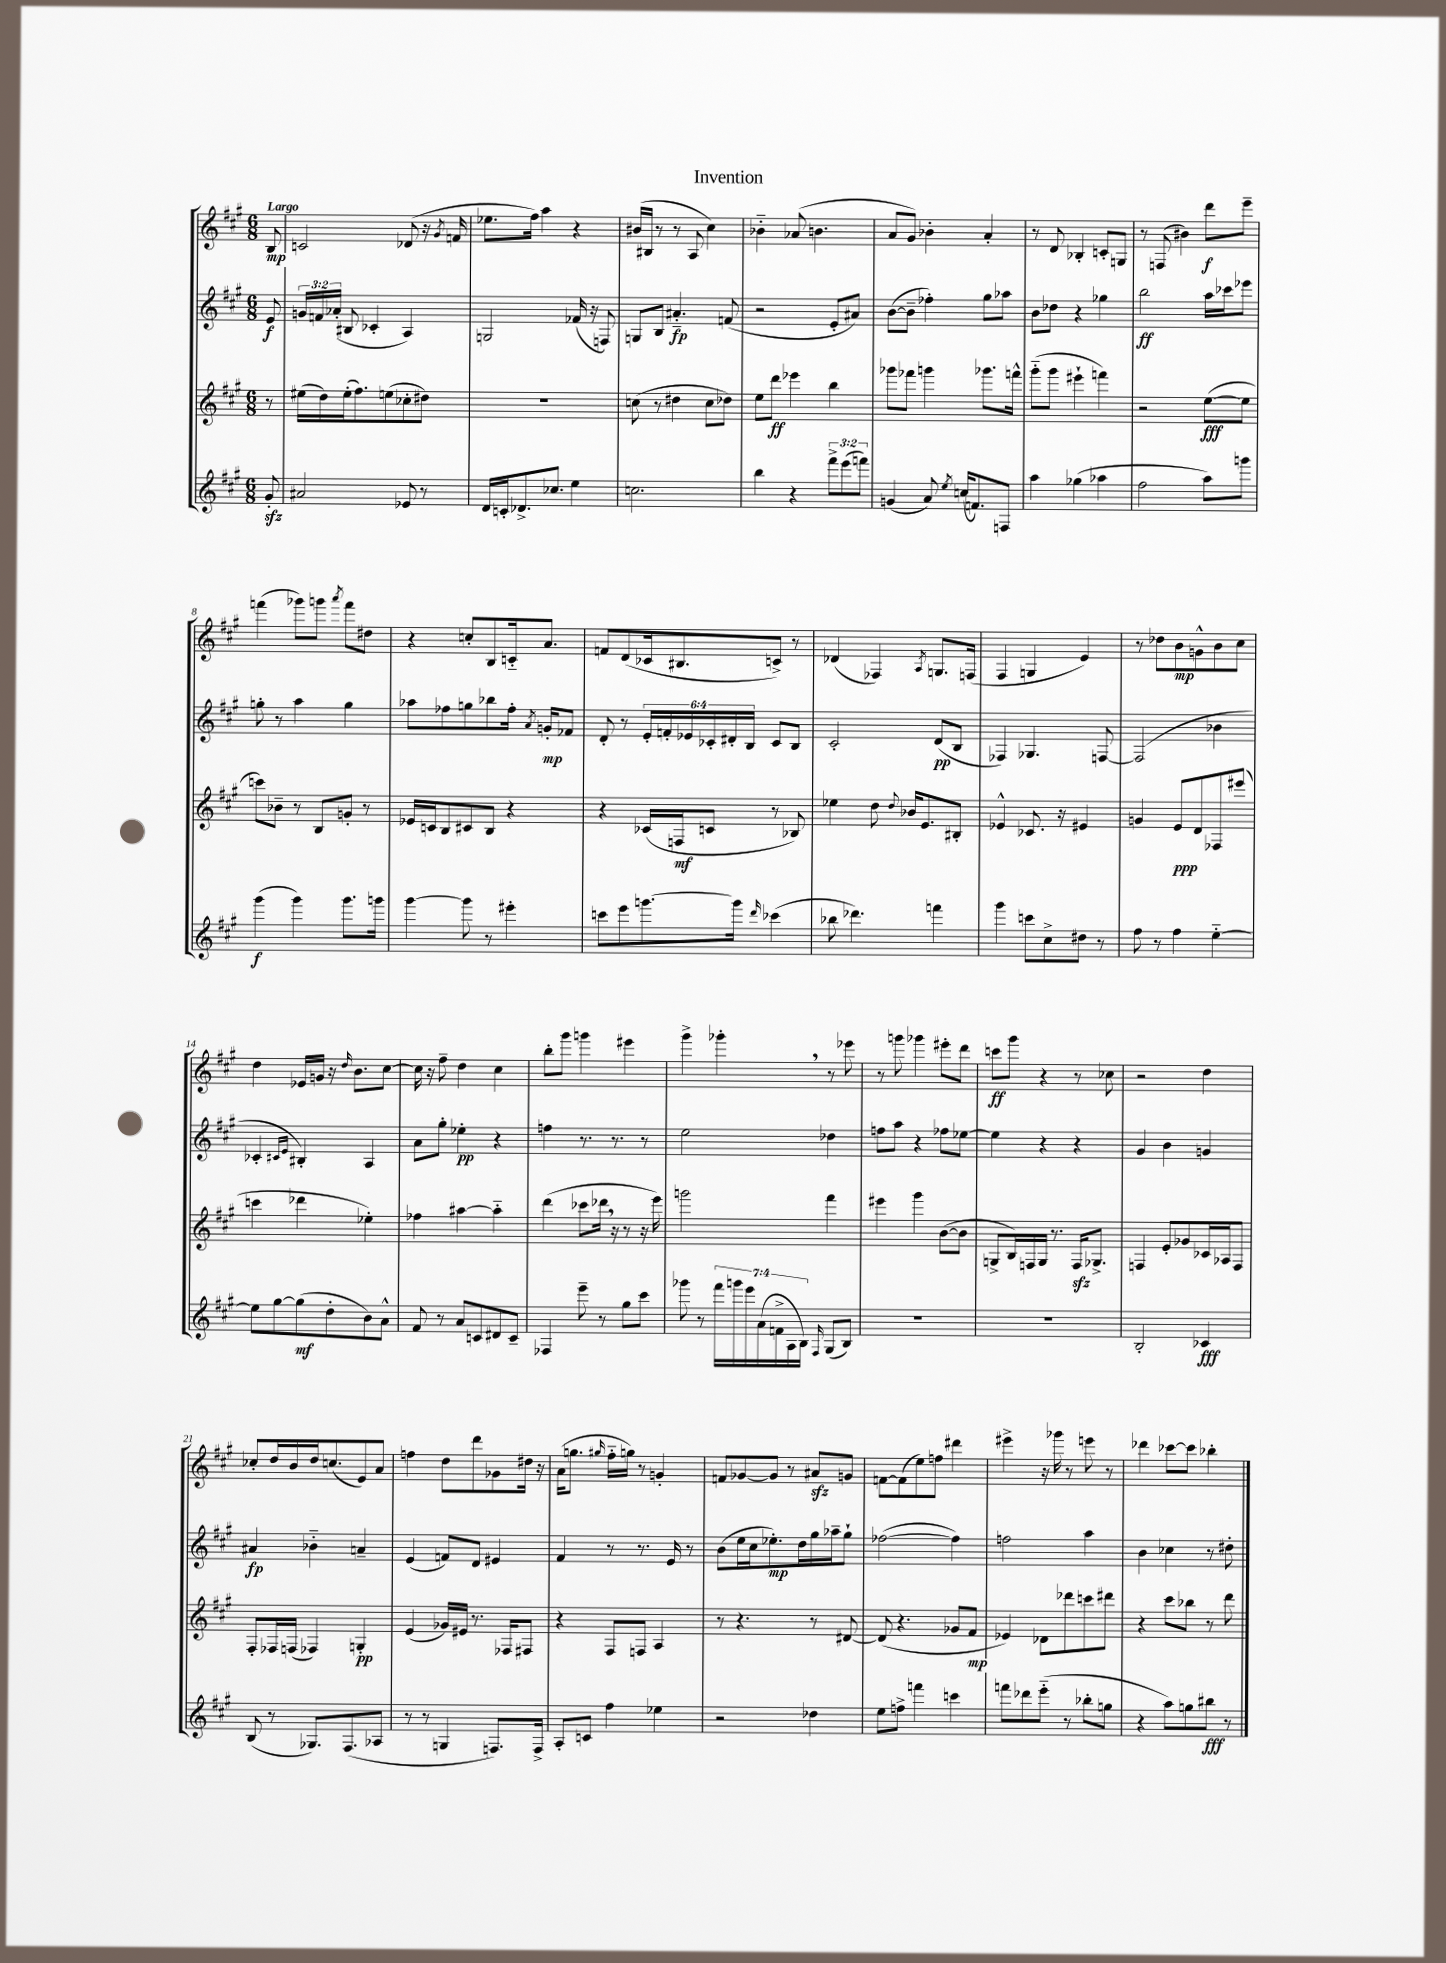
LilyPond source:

\header { title = "Invention" }
<<
\new StaffGroup <<
\new Staff = "s0" {
    \clef treble \key a \major \numericTimeSignature \time 6/8 \partial 8 \tempo "Largo"
    \autoBeamOff b8\mp |
    c'2 des'8( r16 \acciaccatura { gis'8 } f'16 |
    ees''8.[ fis''16]) a''4 r4 |
    bis'16[( bis16] r8 r8 a8 cis''4) |
    bes'4-_ aes'8( b'4. |
    a'8[ gis'8]) bes'4-. a'4-. |
    r8 d'8 bes4-. c'8[-. g8] |
    r8 f8( bis'4) d'''8[\f e'''8]-- |
    f'''4( ges'''8[) g'''8] \acciaccatura { a'''8 } f'''8[ dis''8] |
    r4 c''8[-. b8 c'16-_ a'8.] |
    f'8[ d'8( ces'16 bis8. c'8]->) r8 |
    des'4( fes4) \acciaccatura { a8 } g8.[ f16]( |
    fis4 g4 e'4) |
    r8 des''8[ b'8\mp g'8-^ b'8 cis''8] |
    d''4 ees'16[ g'16] r16 \grace { d''16 } b'8.[ cis''8]~ |
    cis''16 r16 fis''8-- d''4 cis''4 |
    b''8[-. gis'''8] g'''4 eis'''4 |
    gis'''4-> ges'''4-. \breathe r8 ees'''8 |
    r8 g'''8 ges'''4 eis'''8[-. d'''8] |
    c'''8[\ff gis'''8] r4 r8 ces''8 |
    r2 d''4 |
    ces''8[-. d''16 b'16 d''16 c''8.( e'8) a'8] |
    f''4 d''8[ d'''8 ges'8 dis''16] r16 |
    a'16[( g''8.] \grace { gis''16 } fis''16[-_ g''16]) r8 g'4-. |
    f'8[ ges'8~ ges'8] r8 ais'8[\sfz g'8] |
    f'8[~ f'8( e''8) f''8] dis'''4 |
    eis'''4-> r16 ges'''16 r8 e'''8 r8 |
    des'''4 ces'''8[~ ces'''8] bes''4-. \bar "|." |
}
\new Staff = "s1" {
    \clef treble \key a \major \numericTimeSignature \time 6/8 \override Staff.TupletNumber.text = #tuplet-number::calc-fraction-text \partial 8
    \autoBeamOff e'8\f |
    \tuplet 3/2 { g'16[ f'16 aes'16]-.( } bis8 ces'4-. a4) |
    g2 fes'16( r16 f8) |
    g8[ b8] ais'4.-_\fp f'8( |
    r2 e'8[-. ais'8]) |
    b'8[~( b'8]-- fes''4-.) gis''8[ aes''8] |
    b'8[ des''8] r4 ges''4 |
    b''2\ff a''16[ ces'''16 ees'''8] |
    g''8-. r8 a''4 g''4 |
    aes''8[ fes''8 g''8 bes''8 fes''16]-. \acciaccatura { a'8 } g'16[-.\mp fes'8] |
    d'8-. r8 \tuplet 6/4 { e'16[-. f'16-. ees'16 ces'16-. dis'16-. b16] } ces'8[ b8] |
    cis'2-. d'8[\pp( b8] |
    fes4) ges4. f8~ |
    f2( bes'4 |
    ces'4-. \grace { cis'16[ e'16] } bis4-.) a4 |
    a'8[ gis''8]-. ees''4-.\pp r4 |
    f''4 r8. r8. r8 |
    e''2 des''4 |
    f''8[ a''8] r4 fes''8[ ees''8]~ |
    ees''4 r4 r4 |
    gis'4 b'4 g'4 |
    ais'4\fp bes'4-_ a'4-- |
    e'4( f'8[) d'8] eis'4 |
    fis'4 r8 r8. e'16 r8 |
    b'8[( e''16 cis''16 ees''8.-.\mp) d''16 gis''16 aes''16-- gis''8]-! |
    fes''2~( fes''4) |
    f''2 a''4 |
    b'4 ces''4 r8 dis''8-. \bar "|." |
}
\new Staff = "s2" {
    \clef treble \key a \major \numericTimeSignature \time 6/8 \partial 8
    \autoBeamOff r8 |
    eis''16[( d''16) eis''16-.( fis''8.) e''8( ces''8-. dis''8]) |
    R2. |
    c''8( r8 dis''4 c''8[ des''8]) |
    e''8[ d'''8]\ff ees'''4 b''4 |
    ges'''8[ fes'''8] g'''4 ges'''8.[ f'''16]-^ |
    gis'''8[-_( gis'''8] eis'''4-! f'''4) |
    r2 e''8[~\fff( e''8] |
    c'''8[) bes'8]-- r8 b8[ g'8]-. r8 |
    ees'16[ c'16 b8 cis'8 b8] r4 |
    r4 ces'16[( f16\mf c'8] r8 bes8) |
    ees''4 d''8 \appoggiatura { d''8 } bes'16[ e'8. bis8]-. |
    ees'4-^ ces'8. r16 eis'4 |
    g'4 e'8[\ppp d'8 fes8 eis'''8]( |
    c'''4 des'''4 ees''4-.) |
    fes''4 ais''4~ ais''4-_ |
    d'''4( ces'''8[ des'''16] \breathe r16 r8 r16 e'''16) |
    g'''2 fis'''4 |
    eis'''4 gis'''4 b'8[~( b'8] |
    g8[-> b16) f16 g16] r8. f16[\sfz ges8.]-> |
    f4 e'8[-. ges'8 ces'16 aes16 f8] |
    fis8[-. fes16 f16]( fes4) g4-.\pp |
    e'4( ges'16[) eis'16] r8. fes16[ fis8] |
    r4 fis8[ f8] a4 |
    r8 r4. r8 dis'8~ |
    dis'8( r4. ges'8[ fis'8]\mp |
    ees'4) des'8[ des'''8 c'''8 dis'''8] |
    r4 cis'''8[ bes''8] r8 d'''8 \bar "|." |
}
\new Staff = "s3" {
    \clef treble \key a \major \numericTimeSignature \time 6/8 \override Staff.TupletNumber.text = #tuplet-number::calc-fraction-text \partial 8
    \autoBeamOff gis'8-.\sfz |
    ais'2 ees'8 r8 |
    d'16[ c'16-. des'8.-> ces''8.] e''4 |
    c''2. |
    b''4 r4 \tuplet 3/2 { fis'''8[-> e'''8( f'''8]) } |
    g'4( a'8) \acciaccatura { e''8 } c''16[( f'8.) f8] |
    a''4 ges''4( aes''4 |
    fis''2 a''8[) g'''8] |
    gis'''4\f( gis'''4) gis'''8.[ g'''16] |
    gis'''4~ gis'''8 r8 eis'''4-. |
    c'''8[ e'''8 g'''8.~ g'''16] \grace { d'''16 } ces'''4( |
    bes''8 des'''4.) f'''4 |
    gis'''4 c'''8[ cis''8-> dis''8] r8 |
    fis''8 r8 fis''4 e''4~-_ |
    e''8[ gis''8~ gis''8\mf( d''8-. b'8) a'8]-^ |
    fis'8 r8 a'8[ c'8 dis'8 c'8]-- |
    fes4 e'''8-- r8 gis''8[ cis'''8] |
    ges'''8 r8 \tuplet 7/4 { fis'''16[ g'''16 e'''16 a'16( f'16-> a16 b16]) } \grace { fis16 } gis8[( b8]) |
    R2. |
    R2. |
    b2-. ces'4\fff |
    b8( r8 ges8.[) fis8.( aes8] |
    r8 r8 g4 f8.[) f16]-> |
    a8[-. c'8] fis''4 ees''4 |
    r2 des''4 |
    e''8[ f''8]-> f'''4 c'''4 |
    f'''8[ des'''8 e'''8]-_( r8 bes''8[-. g''8] |
    r4 a''8[) g''8 bis''8]\fff r8 \bar "|." |
}
>>
>>
